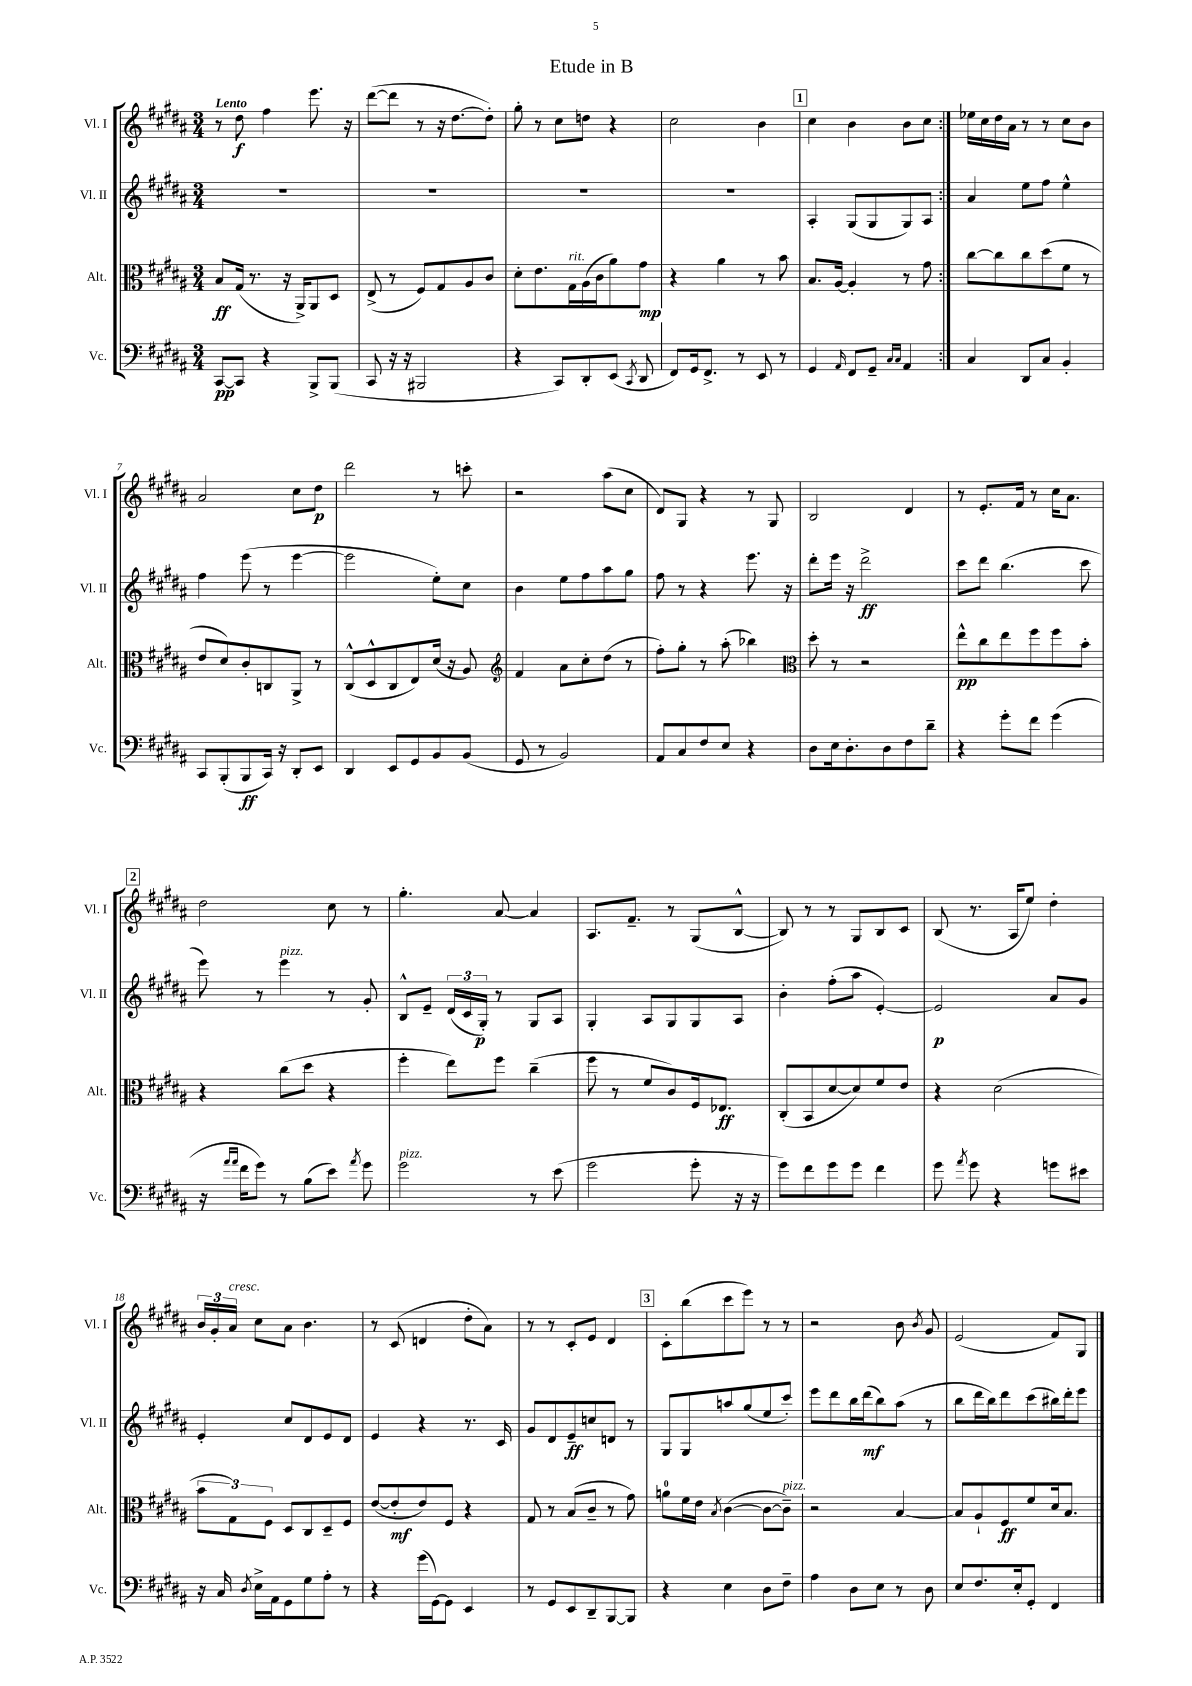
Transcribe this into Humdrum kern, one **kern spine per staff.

**kern	**dynam	**kern	**dynam	**kern	**dynam	**kern	**dynam
*part4	*part4	*part3	*part3	*part2	*part2	*part1	*part1
*staff4	*staff4	*staff3	*staff3	*staff2	*staff2	*staff1	*staff1
*I"Vc.	*	*I"Alt.	*	*I"Vl. II	*	*I"Vl. I	*
*I'Vc.	*	*I'Alt.	*	*I'Vl. II	*	*I'Vl. I	*
*clefF4	*	*clefC3	*	*clefG2	*	*clefG2	*
*k[f#c#g#d#a#]	*	*k[f#c#g#d#a#]	*	*k[f#c#g#d#a#]	*	*k[f#c#g#d#a#]	*
*M3/4	*	*M3/4	*	*M3/4	*	*M3/4	*
=1	=1	=1	=1	=1	=1	=1	=1
!	!	!	!	!	!	!LO:TX:a:B:t=Lento	!
[8CC#/L	pp	8B/L	ff	2.r	.	8r	.
8CC#/J]	.	(16G#/Jk	.	.	.	8dd#\	f
.	.	8.r	.	.	.	.	.
4r	.	.	.	.	.	4ff#\	.
.	.	16r	.	.	.	.	.
.	.	16AA#^/KL)	.	.	.	.	.
8BBB^/L	.	8AA#/	.	.	.	8.eee\	.
(8BBB/J	.	8D#/J	.	.	.	.	.
.	.	.	.	.	.	16r	.
=2	=2	=2	=2	=2	=2	=2	=2
8CC#/	.	(8E^/	.	2.r	.	([8ddd#\L	.
16r	.	8r	.	.	.	8ddd#\J]	.
16r	.	.	.	.	.	.	.
2BBB#X/	.	8F#/L)	.	.	.	8r	.
.	.	8G#/	.	.	.	16r	.
.	.	.	.	.	.	[8.dd#\L	.
.	.	8A#/	.	.	.	.	.
.	.	8c#/J	.	.	.	8dd#'\J])	.
=3	=3	=3	=3	=3	=3	=3	=3
4r	.	8d#'\L	.	2.r	.	8gg#'\	.
.	.	8.e\	.	.	.	8r	.
8CC#/L)	.	.	.	.	.	8cc#\L	.
!	!	!LO:TX:a:i:t=rit.	!	!	!	!	!
.	.	16G#\L	.	.	.	.	.
8DD#'/	.	(16A#\	.	.	.	8ddn\J	.
.	.	16c#\J	.	.	.	.	.
(8EE/J	.	8a#\)	.	.	.	4r	.
8qCC#/	.	.	.	.	.	.	.
8DD#/	.	8g#\J	mp	.	.	.	.
=4	=4	=4	=4	=4	=4	=4	=4
8FF#/L)	.	4r	.	2.r	.	2cc#\	.
16GG#/k	.	.	.	.	.	.	.
8.FF#^/J	.	.	.	.	.	.	.
.	.	4a#\	.	.	.	.	.
8r	.	.	.	.	.	.	.
8EE/	.	8r	.	.	.	4b\	.
8r	.	8b\	.	.	.	.	.
!!LO:REH:place=s1:t=1
=5	=5	=5	=5	=5	=5	=5	=5
4GG#/	.	8.B/L	.	4A#'/	.	4cc#\	.
.	.	[16A#/Jk	.	.	.	.	.
16qqAA#/	.	.	.	.	.	.	.
8FF#/L	.	4A#'/]	.	(8G#/L	.	4b\	.
8GG#~/J	.	.	.	8G#/	.	.	.
16qqC#/LL	.	.	.	.	.	.	.
16qqC#/JJ	.	.	.	.	.	.	.
4AA#/	.	8r	.	8G#/)	.	8b\L	.
.	.	8g#\	.	8A#/J	.	8cc#\J	.
=6:|!	=6:|!	=6:|!	=6:|!	=6:|!	=6:|!	=6:|!	=6:|!
4C#/	.	[8cc#\L	.	4a#/	.	16ee-X\LL	.
.	.	.	.	.	.	16cc#\	.
.	.	8cc#\]	.	.	.	16dd#\	.
.	.	.	.	.	.	16a#\JJ	.
8DD#/L	.	8cc#\	.	8ee\L	.	8r	.
8C#/J	.	(8dd#\	.	8ff#\J	.	8r	.
4BB'/	.	8f#\J	.	4ee^^\	.	8cc#\L	.
.	.	8r	.	.	.	8b\J	.
!!LO:LB:g=z
=7	=7	=7	=7	=7	=7	=7	=7
8CC#/L	.	8e/L	.	4ff#\	.	2a#/	.
(8BBB'/	.	8d#/)	.	.	.	.	.
8BBB/	ff	8c#'/	.	(8eee\	.	.	.
16CC#/Jk)	.	8Cn/	.	8r	.	.	.
16r	.	.	.	.	.	.	.
8DD#'/L	.	8AA#^/J	.	[4eee\	.	8cc#\L	.
8EE/J	.	8r	.	.	.	8dd#\J	p
=8	=8	=8	=8	=8	=8	=8	=8
4DD#/	.	(8C#^^/L	.	2eee\]	.	2ddd#\	.
.	.	8D#^^/	.	.	.	.	.
8EE/L	.	8C#/	.	.	.	.	.
8GG#/	.	8E/)	.	.	.	.	.
8BB/	.	(16d#/Jk	.	8ee'\L)	.	8r	.
.	.	16r	.	.	.	.	.
(8BB/J	.	8A#/)	.	8cc#\J	.	8cccn'\	.
=9	=9	=9	=9	=9	=9	=9	=9
*	*	*clefG2	*	*	*	*	*
8GG#/	.	4f#/	.	4b\	.	2r	.
8r	.	.	.	.	.	.	.
2BB/)	.	8a#\L	.	8ee\L	.	.	.
.	.	8cc#'\	.	8ff#\	.	.	.
.	.	(8dd#\J	.	8aa#\	.	(8aa#\L	.
.	.	8r	.	8gg#\J	.	8cc#\J	.
=10	=10	=10	=10	=10	=10	=10	=10
8AA#/L	.	8ff#'\L)	.	8ff#\	.	8d#/L)	.
8C#/	.	8gg#'\J	.	8r	.	8G#/J	.
8F#/	.	8r	.	4r	.	4r	.
8E/J	.	(8aa#'\	.	.	.	.	.
4r	.	4bb-X\)	.	8.eee\	.	8r	.
.	.	.	.	.	.	8G#/	.
.	.	.	.	16r	.	.	.
=11	=11	=11	=11	=11	=11	=11	=11
*	*	*clefC3	*	*	*	*	*
8D#\L	.	8dd#'\	.	8ddd#'\L	.	2B/	.
16E\k	.	8r	.	16eee\Jk	.	.	.
8.D#'\	.	.	.	16r	.	.	.
.	.	2r	.	2ddd#^\	ff	.	.
8D#\	.	.	.	.	.	.	.
8F#\	.	.	.	.	.	4d#/	.
8d#~\J	.	.	.	.	.	.	.
=12	=12	=12	=12	=12	=12	=12	=12
4r	.	8ee^^\L	pp	8ccc#\L	.	8r	.
.	.	8cc#\	.	8ddd#\J	.	8.e'/L	.
8g#'\L	.	8ee\	.	(4.bb\	.	.	.
.	.	.	.	.	.	16f#/Jk	.
8f#\J	.	8ff#\	.	.	.	8r	.
(4g#\	.	8ff#\	.	.	.	16cc#\KL	.
.	.	.	.	.	.	8.a#\J	.
.	.	8b'\J	.	8ccc#\	.	.	.
!!LO:LB:g=z
!!LO:REH:place=s1:t=2
=13	=13	=13	=13	=13	=13	=13	=13
16r	.	4r	.	8eee\)	.	2dd#\	.
16qqa#/LL	.	.	.	.	.	.	.
16qqa#/JJ	.	.	.	.	.	.	.
16f#\KL	.	.	.	.	.	.	.
8g#\J)	.	.	.	8r	.	.	.
!	!	!	!	!LO:TX:a:i:t=pizz.	!	!	!
8r	.	(8cc#\L	.	4eee\	.	.	.
(8B\L	.	8dd#\J	.	.	.	.	.
8e\J)	.	4r	.	8r	.	8cc#\	.
8qa#/	.	.	.	.	.	.	.
8g#\	.	.	.	8g#'/	.	8r	.
=14	=14	=14	=14	=14	=14	=14	=14
!LO:TX:a:i:t=pizz.	!	!	!	!	!	!	!
2g#\	.	4ff#'\	.	8B^^/L	.	4.gg#'\	.
.	.	.	.	8e~/J	.	.	.
.	.	8ee\L)	.	(24d#/LL	.	.	.
.	.	.	.	24c#/	.	.	.
.	.	.	.	24G#'/JJ)	p	.	.
.	.	8ff#\J	.	8r	.	[8a#/	.
8r	.	(4cc#~\	.	8G#/L	.	4a#/]	.
(8e\	.	.	.	8A#/J	.	.	.
=15	=15	=15	=15	=15	=15	=15	=15
2g#\	.	8ff#\	.	4G#'/	.	8.A#/L	.
.	.	8r	.	.	.	.	.
.	.	.	.	.	.	8.f#~/J	.
.	.	8f#/L	.	8A#/L	.	.	.
.	.	8c#/)	.	8G#/	.	8r	.
8g#'\	.	16F#/k	.	8G#/	.	(8G#/L	.
.	.	8.E-X/J	ff	.	.	.	.
16r	.	.	.	8A#/J	.	[8B^^/J	.
16r	.	.	.	.	.	.	.
=16	=16	=16	=16	=16	=16	=16	=16
8g#\L)	.	(8C#'/L	.	4b'\	.	8B/])	.
8f#\	.	8BB/	.	.	.	8r	.
8g#\	.	[8d#/	.	(8ff#'\L	.	8r	.
8g#\J	.	8d#/])	.	8aa#\J	.	8G#/L	.
4f#\	.	8f#/	.	[4e'/)	.	8B/	.
.	.	8e/J	.	.	.	8c#/J	.
=17	=17	=17	=17	=17	=17	=17	=17
8g#\	.	4r	.	2e/]	p	(8B/	.
8qa#/	.	.	.	.	.	.	.
8g#\	.	.	.	.	.	8.r	.
4r	.	(2d#\	.	.	.	.	.
.	.	.	.	.	.	16A#/KL	.
.	.	.	.	.	.	8ee/J)	.
8gn\L	.	.	.	8a#/L	.	4dd#'\	.
8e#X\J	.	.	.	8g#/J	.	.	.
!!LO:LB:g=z
=18	=18	=18	=18	=18	=18	=18	=18
16r	.	12b\L	.	4e'/	.	24b/LL	.
.	.	.	.	.	.	24g#'/	.
16C#/	.	.	.	.	.	.	.
!	!	!	!	!	!	!LO:TX:a:i:t=cresc.	!
.	.	12G#\)	.	.	.	24a#/JJ	.
8qD#/	.	.	.	.	.	.	.
16E^\LL	.	.	.	.	.	8cc#\L	.
.	.	12F#\J	.	.	.	.	.
16AA#\J	.	.	.	.	.	.	.
8GG#\	.	8D#/L	.	8cc#/L	.	8a#\J	.
8G#\	.	8C#/	.	8d#/	.	4.b\	.
8A#'\J	.	8D#~/	.	8e/	.	.	.
8r	.	8F#/J	.	8d#/J	.	.	.
=19	=19	=19	=19	=19	=19	=19	=19
4r	.	([8e/L	.	4e/	.	8r	.
.	.	8e'/]	mf	.	.	(8c#/	.
(16g#\LL	.	8e/)	.	4r	.	4dn/	.
[16GG#\J)	.	.	.	.	.	.	.
8GG#\J]	.	8F#/J	.	.	.	.	.
4EE/	.	4r	.	8.r	.	8dd#'\L	.
.	.	.	.	.	.	8a#\J)	.
.	.	.	.	16c#/	.	.	.
=20	=20	=20	=20	=20	=20	=20	=20
8r	.	8G#/	.	8g#/L	.	8r	.
8GG#/L	.	8r	.	8d#/	.	8r	.
8EE/	.	(8B/L	.	8e~/	ff	8c#'/L	.
8DD#~/	.	8c#~/J	.	8ccn/	.	8e/J	.
[8BBB/	.	8r	.	8dn/J	.	4d#/	.
8BBB/J]	.	8g#\)	.	8r	.	.	.
!!LO:REH:place=s1:t=3
=21	=21	=21	=21	=21	=21	=21	=21
4r	.	8an\L	.	8G#/L	.	8c#'\L	.
.	.	16f#\L	.	8G#/	.	(8bb\	.
.	.	16e\JJ	.	.	.	.	.
.	.	8qB/	.	.	.	.	.
4E\	.	([4c#\	.	8aan/	.	8ccc#\	.
.	.	.	.	(8gg#/	.	8eee\J)	.
8D#\L	.	8c#\L_	.	8ee/	.	8r	.
!	!	!LO:TX:a:i:t=pizz.	!	!	!	!	!
8F#~\J	.	8c#~\J])	.	8ccc#'/J)	.	8r	.
=22	=22	=22	=22	=22	=22	=22	=22
4A#\	.	2r	.	8eee\L	.	2r	.
.	.	.	.	8ddd#\	.	.	.
8D#\L	.	.	.	16bb\L	.	.	.
.	.	.	.	(16ddd#\J	mf	.	.
8E\J	.	.	.	8bb\)	.	.	.
8r	.	[4B/	.	(8aa#\J	.	8b\	.
.	.	.	.	.	.	8qb/	.
8D#\	.	.	.	8r	.	8g#/	.
=23	=23	=23	=23	=23	=23	=23	=23
8E/L	.	8B/L]	.	8bb\L	.	(2e/	.
8.F#/	.	8A#`/	.	16ddd#\L	.	.	.
.	.	.	.	16bb\J)	.	.	.
.	.	8F#/	ff	8ddd#\	.	.	.
16E'/k	.	.	.	.	.	.	.
8GG#'/J	.	8f#/	.	(8ccc#\	.	.	.
4FF#/	.	16d#/k	.	16bb#X\L)	.	8f#/L)	.
.	.	8.B/J	.	16ddd#'\J	.	.	.
.	.	.	.	8eee\J	.	8G#/J	.
==	==	==	==	==	==	==	==
*-	*-	*-	*-	*-	*-	*-	*-
